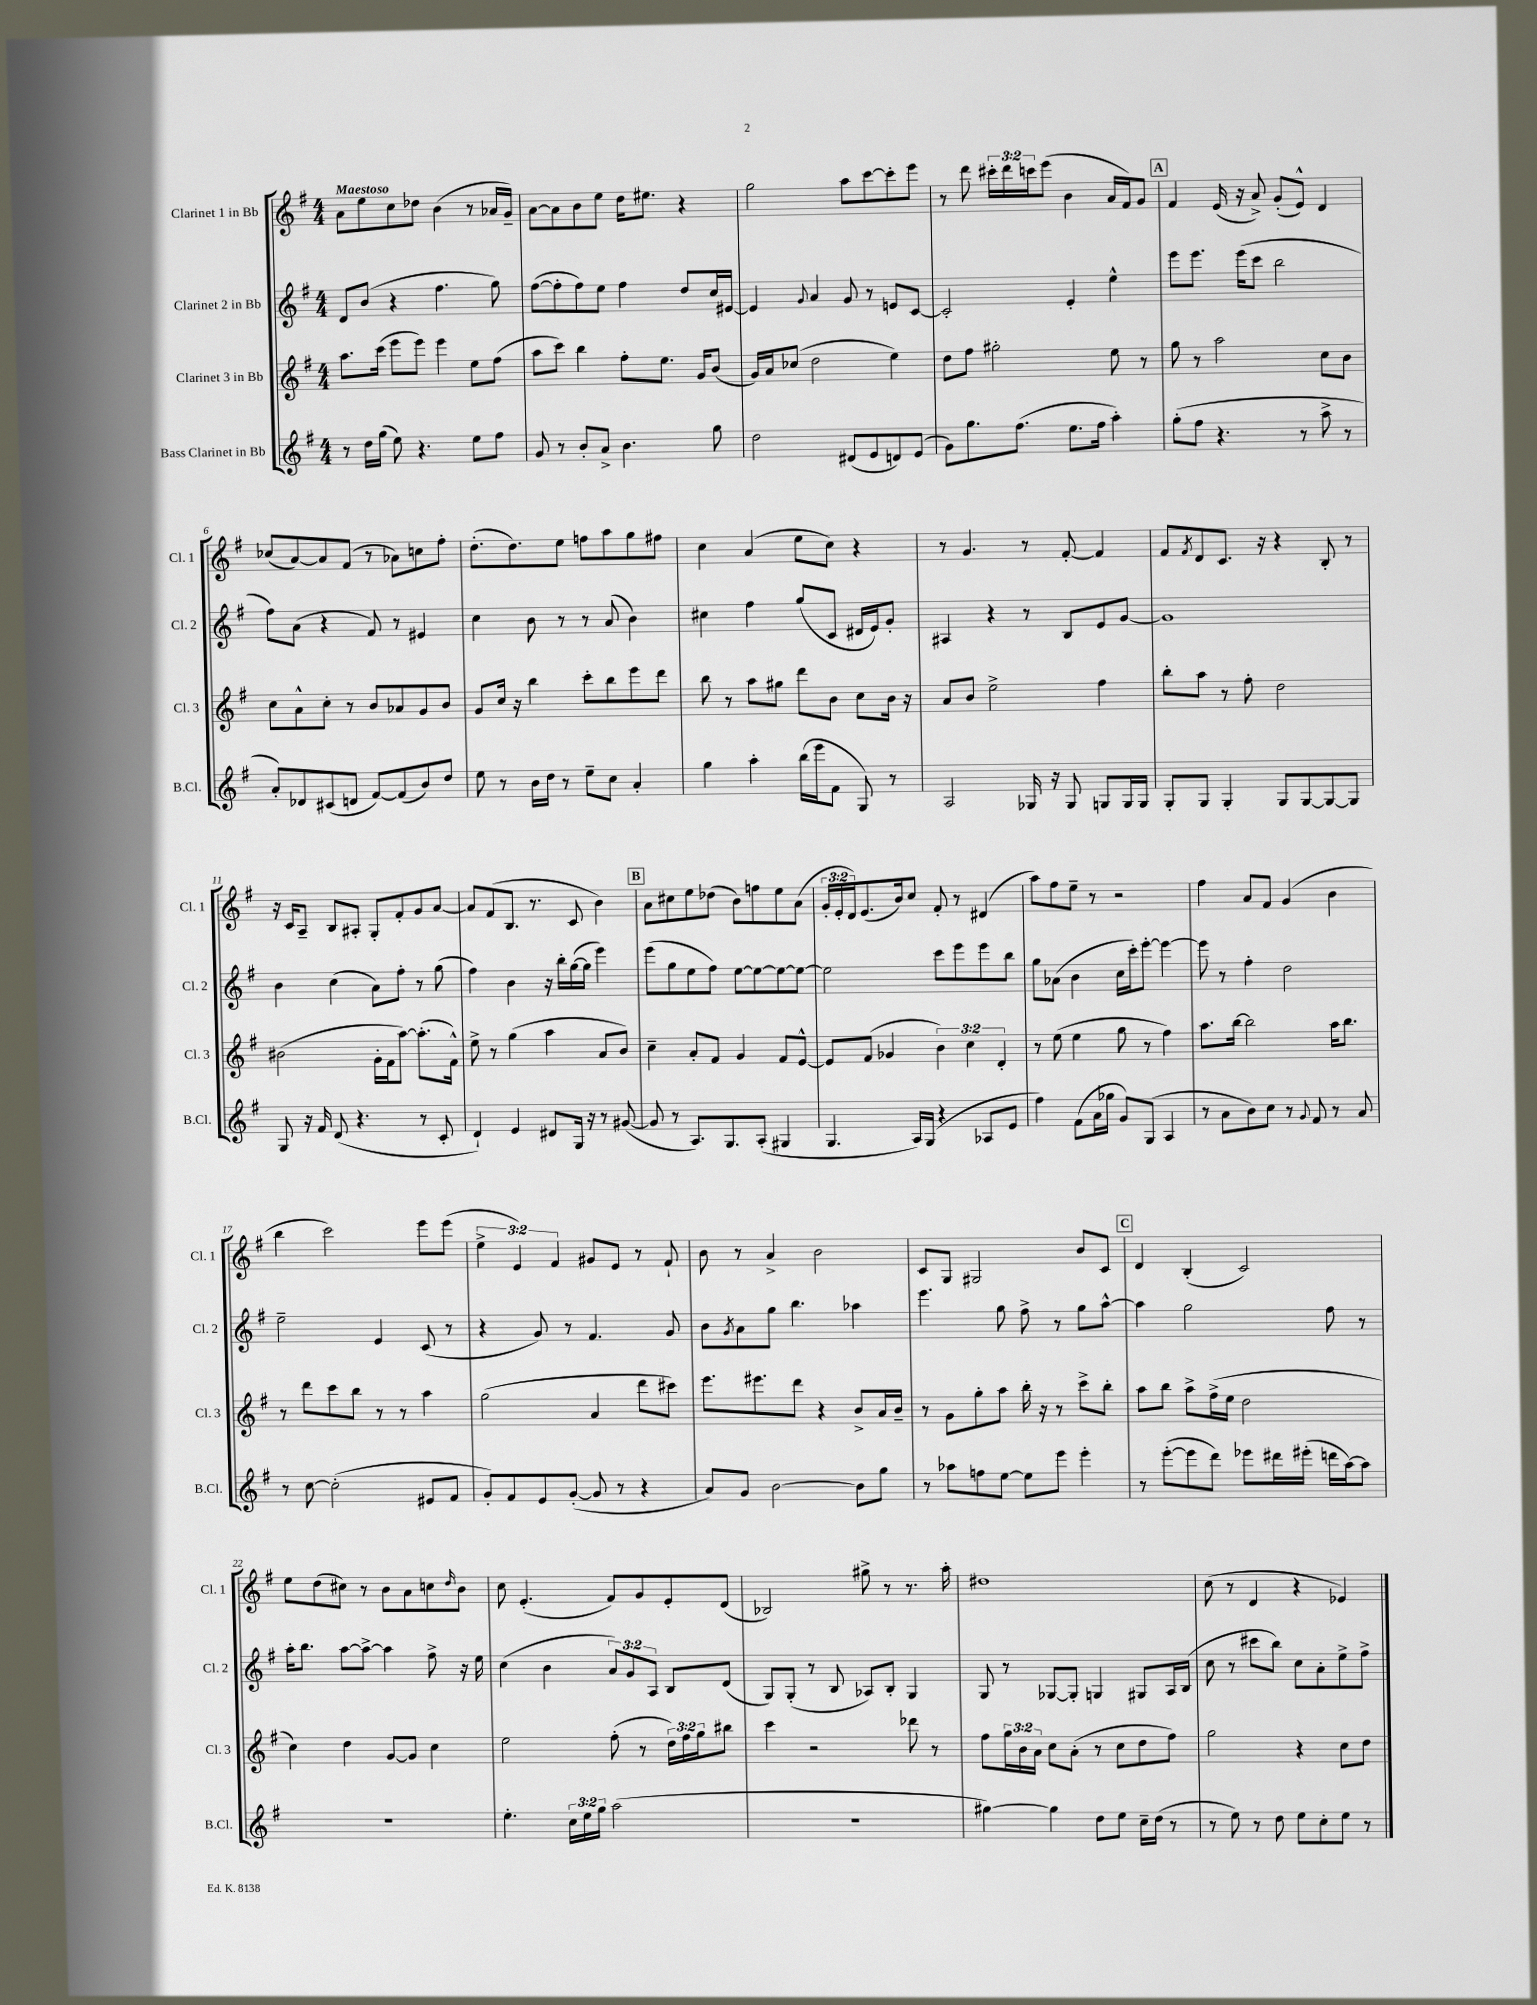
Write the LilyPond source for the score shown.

<<
\new StaffGroup <<
\new Staff = "s0" \with { instrumentName = "Clarinet 1 in Bb" shortInstrumentName = "Cl. 1" } {
    \clef treble \key g \major \numericTimeSignature \time 4/4 \override Staff.TupletNumber.text = #tuplet-number::calc-fraction-text \tempo "Maestoso"
    a'8 e''8 c''8 des''8 b'4( r8 aes'16 g'16--) |
    a'8~ a'8 b'8 e''8 d''16 eis''8. r4 |
    g''2 a''8 c'''8~ c'''8-. e'''8 |
    r8 d'''8 \tuplet 3/2 { cis'''16-. d'''16 c'''16 } e'''8( b'4 a'16 fis'16) g'8 |
    \mark \markup { \box "A" } fis'4 e'16( r16 a'8->) g'8-.( e'8-^) d'4 |
    ces''8( a'8~) a'8 fis'8( r8 aes'8) c''8 fis''8-. |
    d''8.-.( d''8.) e''8 f''8 a''8 g''8 fis''8 |
    c''4 a'4( e''8 c''8) r4 |
    r8 g'4. r8 fis'8~-. fis'4 |
    fis'8 \acciaccatura { fis'8 } d'8 c'8. r16 r4 b8-. r8 |
    r16 c'16 a8-- b8 ais8-. g8-. fis'8-. g'8 a'8~ |
    a'8 fis'8( b8. r8. c'8 b'4) |
    \mark \markup { \box "B" } a'8 cis''8 e''8 des''8( b'8) f''8 e''8 a'8( |
    \tuplet 3/2 { g'16-. e'16-. d'16) } e'8.( b'16) c''8 fis'8-. r8 dis'4( |
    a''8) fis''8 e''8-- r8 r2 |
    fis''4 a'8 fis'8 g'4( b'4 |
    b''4 c'''2) e'''8 e'''8( |
    \tuplet 3/2 { e''4-> e'4) fis'4 } gis'8 e'8 r8 fis'8-! |
    b'8 r8 a'4-> b'2 |
    c'8 g8 gis2 b'8 c'8 |
    \mark \markup { \box "C" } d'4 b4-.( c'2) |
    e''8 d''8( cis''8) r8 b'8 a'8 c''8 \grace { d''16 } b'8 |
    c''8 e'4.-.( fis'8) g'8 e'8-. d'8( |
    bes2) gis''8-> r8 r8. a''16-. |
    dis''1 |
    c''8( r8 d'4 r4 ees'4) \bar "|." |
}
\new Staff = "s1" \with { instrumentName = "Clarinet 2 in Bb" shortInstrumentName = "Cl. 2" } {
    \clef treble \key g \major \numericTimeSignature \time 4/4 \override Staff.TupletNumber.text = #tuplet-number::calc-fraction-text
    d'8 b'8( r4 fis''4. g''8) |
    fis''8~( fis''8-. fis''8) e''8 fis''4 d''8 c''16 eis'16~ |
    eis'4 \appoggiatura { g'8 } a'4 g'8 r8 e'8 c'8~ |
    c'2-. e'4-. e''4-^ |
    \mark \markup { \box "A" } e'''8 e'''8. e'''16( c'''8 b''2 |
    fis''8) a'8( r4 fis'8) r8 eis'4 |
    c''4 b'8 r8 r8 a'8( b'4) |
    cis''4 fis''4 g''8( c'8 dis'16 e'16) g'8-. |
    ais4 r4 r8 b8 e'8 g'8~ |
    g'1 |
    b'4 c''4( a'8) fis''8-. r8 g''8( |
    fis''4) b'4 r16 b''16-. g''16~( g''16 e'''4) |
    \mark \markup { \box "B" } e'''8( g''8 e''8 fis''8) e''8~ e''8~ e''8~ e''8~ |
    e''2 c'''8 e'''8 e'''8 b''8 |
    g''8 aes'8( b'4 c''16 c'''16-.) e'''8~-. e'''4~ |
    e'''8 r8 fis''4-. d''2 |
    e''2-- e'4 c'8( r8 |
    r4 g'8) r8 fis'4. g'8 |
    b'8 \acciaccatura { g'8 } a'8 g''8 b''4. aes''4 |
    e'''4. g''8 fis''8-> r8 g''8 a''8~-^ |
    \mark \markup { \box "C" } a''4 g''2 fis''8 r8 |
    a''16-. b''8. a''8~ a''8~-> a''4 fis''8-> r16 e''16 |
    c''4( b'4 \tuplet 3/2 { a'8) g'8 a8 } b8 d'8( |
    g8) g8-.( r8 b8 aes8) b8-. g4 |
    g8 r8 ges8~ ges8-. g4 gis8 a16 b16( |
    c''8 r8 cis'''8 b''8) c''8 a'8-. e''8-> fis''8-> \bar "|." |
}
\new Staff = "s2" \with { instrumentName = "Clarinet 3 in Bb" shortInstrumentName = "Cl. 3" } {
    \clef treble \key g \major \numericTimeSignature \time 4/4 \override Staff.TupletNumber.text = #tuplet-number::calc-fraction-text
    a''8. c'''16( e'''8 e'''8) e'''4 e''8 fis''8( |
    a''8 c'''8) b''4 fis''8-. e''8. g'16 b'8( |
    g'16) a'16 ces''8( d''2 e''4) |
    d''8 fis''8 gis''2-. e''8 r8 |
    \mark \markup { \box "A" } g''8 r8 a''2 c''8 b'8 |
    c''8 a'8-^ c''8-. r8 b'8 aes'8 g'8 b'8 |
    g'8 c''16 r16 b''4 c'''8-. b''8 e'''8 d'''8 |
    b''8 r8 a''8 gis''8 d'''8 b'8 c''8 b'16 r16 |
    a'8 b'8 e''2-> fis''4 |
    b''8-. a''8 r8 fis''8-. d''2 |
    bis'2( g'16-. fis'16 a''8~) a''8.-.( fis'16-^) |
    e''8-> r8 g''4( a''4 a'8 b'8) |
    \mark \markup { \box "B" } c''4-- a'8-. fis'8 g'4 fis'8 e'8~-^ |
    e'8 fis'8( ges'4 \tuplet 3/2 { b'4) c''4 d'4-. } |
    r8 e''8( e''4 g''8 r8 fis''4) |
    a''8. b''16~ b''2 a''16 b''8. |
    r8 d'''8 c'''8 b''8 r8 r8 a''4 |
    g''2( a'4 d'''8 cis'''8) |
    e'''8. eis'''8. d'''8 r4 b'8-> a'16 b'16-- |
    r8 g'8 g''8-. a''8 b''16-. r16 r8 c'''8-> b''8-. |
    \mark \markup { \box "C" } a''8 b''8 a''8-> fis''16->( e''16 d''2 |
    c''4) d''4 g'8~ g'8 c''4 |
    e''2 fis''8-.( r8 \tuplet 3/2 { d''16) fis''16 g''16 } bis''8 |
    c'''4 r2 des'''8 r8 |
    fis''8 \tuplet 3/2 { g''16 b'16 a'16 } c''8 a'8-.( r8 c''8 d''8 fis''8) |
    g''2 r4 c''8 d''8 \bar "|." |
}
\new Staff = "s3" \with { instrumentName = "Bass Clarinet in Bb" shortInstrumentName = "B.Cl." } {
    \clef treble \key g \major \numericTimeSignature \time 4/4 \override Staff.TupletNumber.text = #tuplet-number::calc-fraction-text
    r8 d''16 g''16( e''8) r4. e''8 fis''8 |
    g'8 r8 b'8-. a'8-> b'4. g''8 |
    d''2 dis'8( e'8 d'8) e'8( |
    g'8) g''8. fis''8.( e''8. fis''16 a''4-.) |
    \mark \markup { \box "A" } g''8-.( fis''8 r4. r8 a''8-> r8 |
    a'8-.) des'8 cis'8( d'8 fis'8~) fis'8( b'8) d''8 |
    e''8 r8 b'16 d''16 r8 e''8-- c''8 a'4-. |
    g''4 a''4-. b''16( e'''16 fis'8 g8) r8 |
    a2 ges16 r16 ges8 g8 g16 g16 |
    g8-. g8 g4-. g8 g8~ g8~ g8 |
    g8 r16 fis'16 d'8( r4. r8 c'8-. |
    d'4-!) e'4 dis'8 g16 r16 r8 gis'8~( |
    \mark \markup { \box "B" } gis'8 r8 a8.) g8. a8-.( gis4 |
    g4. a16) g16( r4 aes8 e'8 |
    fis''4) fis'8( a'16 ges''16 g'8) g8( a4 |
    r8 a'8 b'8) c''8 r8 \appoggiatura { g'8 } fis'8 r8 a'8 |
    r8 c''8~ c''2-.( eis'8 fis'8 |
    g'8-.) fis'8 e'8 g'8~-.( g'8 r8 r4 |
    a'8) g'8 b'2~ b'8 g''8 |
    r8 aes''8 f''8 e''8~ e''8 e'''8 e'''4-. |
    \mark \markup { \box "C" } r8 e'''8~-.( e'''8 d'''8) ees'''8 dis'''16 eis'''16-.( d'''16 a''16~) a''8 |
    r1 |
    e''4.-. \tuplet 3/2 { c''16 e''16 g''16 } a''2( |
    R1 |
    gis''4~) gis''4 d''8 e''8 c''16-- d''16( r8 |
    r8 e''8) r8 d''8 e''8 c''8-. e''8 r8 \bar "|." |
}
>>
>>
